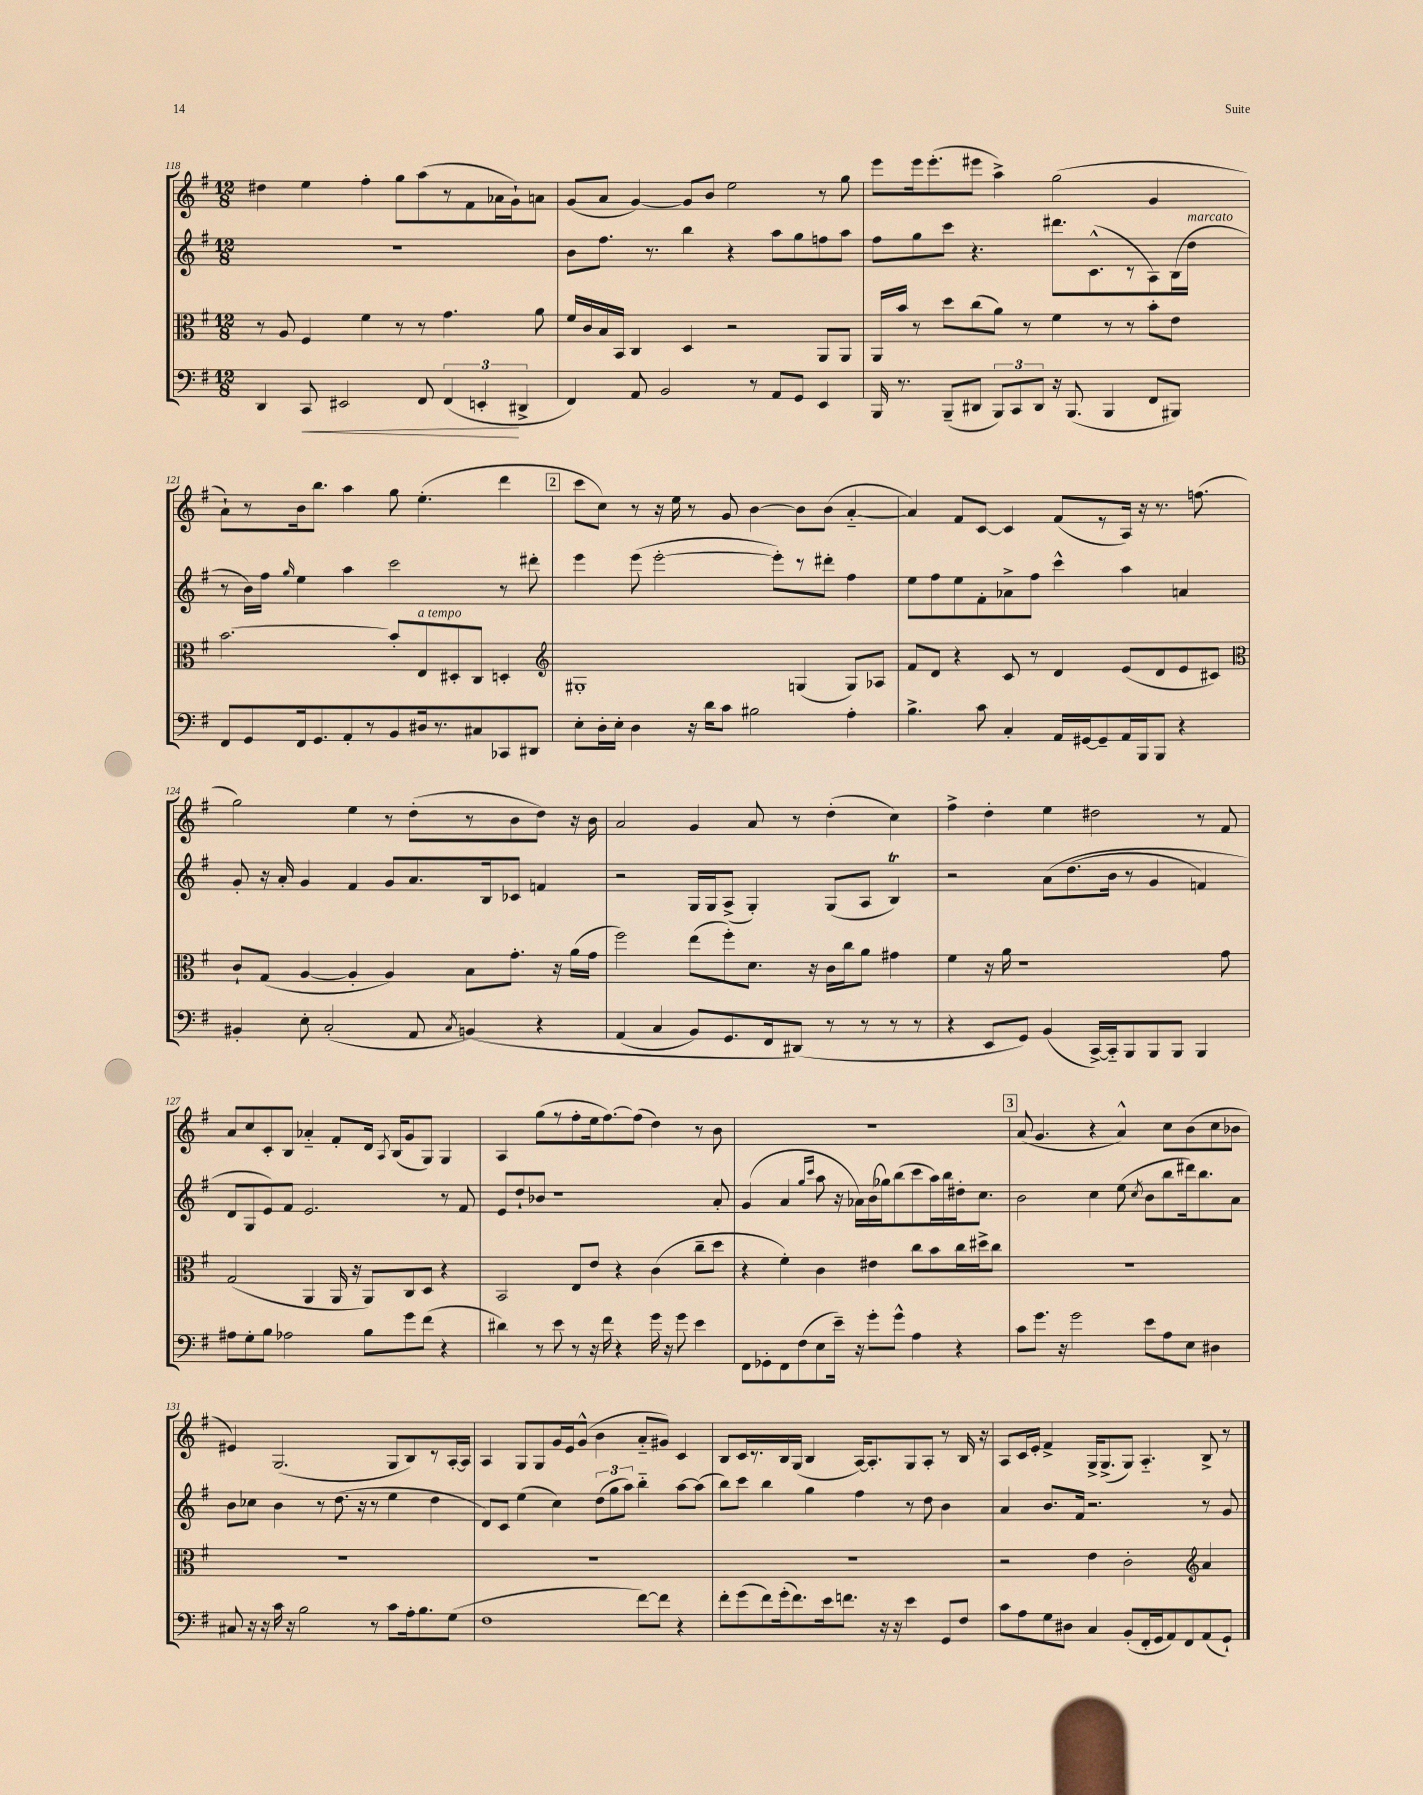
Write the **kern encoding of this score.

**kern	**dynam	**kern	**kern	**kern
*part4	*part4	*part3	*part2	*part1
*staff4	*staff4	*staff3	*staff2	*staff1
*clefF4	*	*clefC3	*clefG2	*clefG2
*k[f#]	*	*k[f#]	*k[f#]	*k[f#]
*M12/8	*	*M12/8	*M12/8	*M12/8
=118	=118	=118	=118	=118
4DD/	.	8r	1.r	4dd#X\
.	.	8A/	.	.
!	!LO:HP:b	!	!	!
8CC/	<	4F#/	.	4ee\
2EE#X/	.	.	.	.
.	.	4f#\	.	4ff#'\
.	.	8r	.	8gg\L
8FF#/	.	8r	.	(8aa\
(6FF#/	.	4.g\	.	8r
.	.	.	.	8f#\
6EEn'/	.	.	.	.
.	.	.	.	16a-X\L
.	.	.	.	16g`\J)
6DD#X^/	[	.	.	.
.	.	8a\	.	8an\J
=119	=119	=119	=119	=119
4FF#/)	.	16f#/LL	8b\L	(8g/L
.	.	16c/	.	.
.	.	16B/	8.ff#\J	8a/J
.	.	16BB/JJ	.	.
8AA/	.	4C/	.	[4g/)
.	.	.	8.r	.
2BB/	.	.	.	.
.	.	4D/	4bb\	8g/L]
.	.	.	.	8b/J
.	.	2r	4r	2ee\
8r	.	.	.	.
8AA/L	.	.	8aa\L	.
8GG/J	.	.	8gg\	.
4EE/	.	8AA/L	8ffn\	8r
.	.	8AA/J	8aa\J	8gg\
=120	=120	=120	=120	=120
16BBB/	.	16AA/LL	8ff#\L	8eee\L
8.r	.	16b/JJ	.	.
.	.	8r	8gg\	16eee\k
.	.	.	.	(8.eee'\
(8BBB~/L	.	8dd\L	8ccc\J	.
8DD#X/J	.	(8cc\	4.r	8eee#X\J
12BBB/L)	.	8a\J)	.	4aa^\)
12CC/	.	.	.	.
.	.	8r	.	.
12DD#/J	.	.	.	.
16r	.	4f#\	8.ddd#X\L	(2gg\
(8.BBB/	.	.	.	.
.	.	.	(8.c^^\	.
4BBB/	.	8r	.	.
.	.	8r	8r	.
8FF#/L	.	8b'\L	8A\)	4g/
8BBB#X/J)	.	8e\J	(16B\L	.
!	!	!	!LO:TX:a:i:t=marcato	!
.	.	.	16dd\JJ	.
!!LO:LB:g=z
=121	=121	=121	=121	=121
8FF#/L	.	[2.b\	8r	8a`\L)
8GG/	.	.	16b\LL)	8r
.	.	.	16ff#\JJ	.
.	.	.	16qqgg/	.
16FF#/k	.	.	4ee\	16b\k
8.GG/	.	.	.	8.bb\J
8AA'/	.	.	4aa\	4aa\
8r	.	.	.	.
8BB/	.	8b'/L]	2ccc\	8gg\
!	!	!LO:TX:a:i:t=a tempo	!	!
16D#X/k	.	8E/	.	(4.ee'\
8.r	.	.	.	.
.	.	8D#X'/	.	.
8C#X/	.	8C/J	.	.
8CC-X/	.	4Dn'/	8r	4ddd\
8DD#X/J	.	.	8ddd#X'\	.
!!LO:REH:place=s1:t=2
=122	=122	=122	=122	=122
*	*	*clefG2	*	*
8E'\L	.	1G#X'	4eee\	8ccc\L
16D'\L	.	.	.	8cc\J)
16E'\JJ	.	.	.	.
4D\	.	.	(8eee\	8r
.	.	.	[2eee'\	16r
.	.	.	.	16ee\
16r	.	.	.	8r
16d\KL	.	.	.	.
8c\J	.	.	.	8g/
2B#X\	.	.	.	[4b\
.	.	.	8eee'\L])	.
.	.	(4Gn/	8r	8b\L]
.	.	.	8ddd#X'\J	(8b\J
4A'\	.	8G/L)	4ff#\	[4a/
.	.	8A-X/J	.	.
=123	=123	=123	=123	=123
4.B^\	.	8f#/L	8ee\L	4a/])
.	.	8d/J	8ff#\	.
.	.	4r	8ee\	8f#/L
8c\	.	.	8f#'\	[8c/J
4C'/	.	8c/	8a-X^\	4c/]
.	.	8r	8ff#\J	.
16AA/LL	.	4d/	4ccc^^\	(8f#/L
[16GG#X/J	.	.	.	.
8GG#~/]	.	.	.	8r
16AA/L	.	(8e/L	4aa\	16A/Jk)
16BBB/J	.	.	.	16r
8BBB/J	.	8d/	.	8.r
4r	.	8e/	4an/	.
.	.	.	.	(8.ffn\
.	.	8c#X/J)	.	.
!!LO:LB:g=z
=124	=124	=124	=124	=124
*	*	*clefC3	*	*
4BB#X'/	.	8c`/L	8g'/	2gg\)
.	.	(8G/J	16r	.
.	.	.	16a'/	.
8E'\	.	[4A/	4g/	.
(2C'/	.	.	.	.
.	.	4A'/]	4f#/	4ee\
.	.	4A/)	8g/L	8r
8AA/	.	.	8.a/	(8dd'\L
8qC/	.	.	.	.
(4BBn/)	.	8B\L	.	8r
.	.	.	16B/k	.
.	.	8.g'\J	8c-X/J	8b\
4r	.	.	4fn/	8dd\J)
.	.	16r	.	.
.	.	(16a\LL	.	16r
.	.	16g\JJ	.	16b\
=125	=125	=125	=125	=125
(4AA/	.	2ff#\)	2r	2a/
4C/	.	.	.	.
8BB/L)	.	(8ee\L	16G/LL	4g/
.	.	.	16G/J	.
8.GG/	.	8ff#'\)	(8A^/J	.
.	.	8.d\J	4G'/)	8a/
16FF#/k	.	.	.	.
(8DD#X/J)	.	.	.	8r
.	.	16r	.	.
8r	.	16c\LL	(8G/L	(4dd'\
.	.	16cc\J	.	.
8r	.	8a\J	8A/J	.
8r	.	4g#X\	4Bt/)	4cc\)
8r	.	.	.	.
=126	=126	=126	=126	=126
4r	.	4f#\	2r	4ff#^\
8EE/L	.	16r	.	4dd'\
.	.	16a\	.	.
8GG/J)	.	1r	.	.
(4BB/	.	.	(8a\L	4ee\
.	.	.	(8.dd\	.
[16CC^/LL)	.	.	.	2dd#X\
16CC/J]	.	.	16b\Jk	.
8BBB/	.	.	8r	.
8BBB/	.	.	4g/	.
8BBB/J	.	.	.	.
4BBB/	.	.	4fn/)	8r
.	.	8g\	.	8f#/
!!LO:LB:g=z
=127	=127	=127	=127	=127
8A#X\L	.	(2G/	8d/L	8a/L
8G'\	.	.	8G/	8cc/
8B\J	.	.	8e/)	8c'/
2A-X\	.	.	8f#/J	8B/J
.	.	4AA/	2.e/	4a-X/
.	.	16AA/	.	8f#'/L
.	.	16r	.	.
8B\L	.	8AA/L)	.	16d/Jk
.	.	.	.	8qA/
.	.	.	.	(16B/KL
8g\	.	8C/	.	8g/
(8f#\J	.	8D/J	.	8G/J)
4r	.	4r	8r	4G/
.	.	.	8f#/	.
=128	=128	=128	=128	=128
4d#X\)	.	2BB/	8e/L	4A/
.	.	.	8dd`/	.
8r	.	.	8b-X/J	(8gg\L
8e\	.	.	1r	8r
8r	.	8E/L	.	8ff#'\
16r	.	8e/J	.	16ee\k
16f#\	.	.	.	[8.ff#\)
4r	.	4r	.	.
.	.	.	.	(8ff#\J]
16g\	.	(4c\	.	4dd\)
16r	.	.	.	.
8g\	.	.	.	.
4e\	.	8cc~\L	.	8r
.	.	8dd\J	8a'/	8b\
=129	=129	=129	=129	=129
8FF#\L	.	4r	(4g/	1.r
8GG-X'\	.	.	.	.
8FF#\	.	4f#'\)	4a/	.
(8F#\	.	.	.	.
.	.	.	16qqgg/LL	.
.	.	.	16qqccc/JJ	.
8E\	.	4c\	8aa\	.
16e~\Jk)	.	.	16r	.
16r	.	.	16a-X\LL)	.
8g'\L	.	4e#X\	(16b\	.
.	.	.	16gg-X\J)	.
8g^^\J	.	.	(8bb\	.
4A\	.	8cc\L	8ccc\	.
.	.	8b\	16aa\L)	.
.	.	.	16bb\	.
4r	.	16cc\L	16dd#X'\J	.
.	.	16dd#X^\J	8.cc\J	.
.	.	8cc\J	.	.
!!LO:REH:place=s1:t=3
=130	=130	=130	=130	=130
8c\L	.	1.r	2b\	(8a/
8.g\J	.	.	.	4.g/
16r	.	.	.	.
2g\	.	.	.	.
.	.	.	4cc\	4r
.	.	.	(8ee\	4a^^/)
.	.	.	8qcc/	.
8e\L	.	.	8b\L	.
8A\	.	.	8bb\	8cc\L
8E\J	.	.	16ddd#X\k)	(8b\
.	.	.	8.bb\	.
4D#X\	.	.	.	8cc\
.	.	.	8a\J	8b-X\J
!!LO:LB:g=z
=131	=131	=131	=131	=131
8C#X/	.	1.r	8b\L	4e#X/)
16r	.	.	8cc-X\J	.
16r	.	.	.	.
16c\	.	.	4b\	(2.G/
16r	.	.	.	.
2B\	.	.	.	.
.	.	.	8r	.
.	.	.	(8.dd\	.
.	.	.	16r	.
8r	.	.	8r	.
8c\L	.	.	4ee\	8G/L
16A'\k	.	.	.	8B/)
8.B\	.	.	.	.
.	.	.	4dd\	8r
(8G\J	.	.	.	[16A'/L
.	.	.	.	16A/JJ]
=132	=132	=132	=132	=132
1F#	.	1.r	8d/L)	4A/
.	.	.	8c/J	.
.	.	.	(4ee\	8G/L
.	.	.	.	8G/
.	.	.	4cc\)	16g/L
.	.	.	.	16e/J
.	.	.	.	(8g^^/J
.	.	.	(12dd\L	4b\
.	.	.	12gg\	.
.	.	.	12aa\J)	.
[8f#\L)	.	.	4bb\	8a/L
8f#\J]	.	.	.	8g#X/J)
4r	.	.	[8aa\L	4c/
.	.	.	(8aa\J]	.
=133	=133	=133	=133	=133
8f#'\L	.	1.r	8bb\L)	8B/L
(8g\	.	.	8ccc\J	16c/L
.	.	.	.	8.r
8f#\)	.	.	4bb\	.
(16g'\k	.	.	.	16B/
8.f#\)	.	.	.	(16G/JJ
.	.	.	4gg\	4B/
16e\k	.	.	.	.
8.fn\J	.	.	.	.
.	.	.	4ff#\	[16A/KL)
.	.	.	.	8.A'/]
16r	.	.	.	.
16r	.	.	.	.
4e\	.	.	8r	8G/
.	.	.	8dd\	8A'/J
8GG/L	.	.	4b\	8r
8F#/J	.	.	.	16B/
.	.	.	.	16r
=134	=134	=134	=134	=134
8c\L	.	2r	4a/	8A/L
8A\	.	.	.	16c/L
.	.	.	.	16e'/JJ
8G\	.	.	8.b/L	4f#^/
8D#X\J	.	.	.	.
.	.	.	16f#/Jk	.
4C/	.	4e\	2.r	16G^/KL
.	.	.	.	(8.G^/
(8BB'/L	.	2c'\	.	8G/J)
16FF#'/L	.	.	.	4.A/
16GG/J	.	.	.	.
8AA/)	.	.	.	.
8FF#/	.	.	.	.
*	*	*clefG2	*	*
(8AA/	.	4a/	8r	8B^/
8GG`/J)	.	.	8g/	8r
==	==	==	==	==
*-	*-	*-	*-	*-
